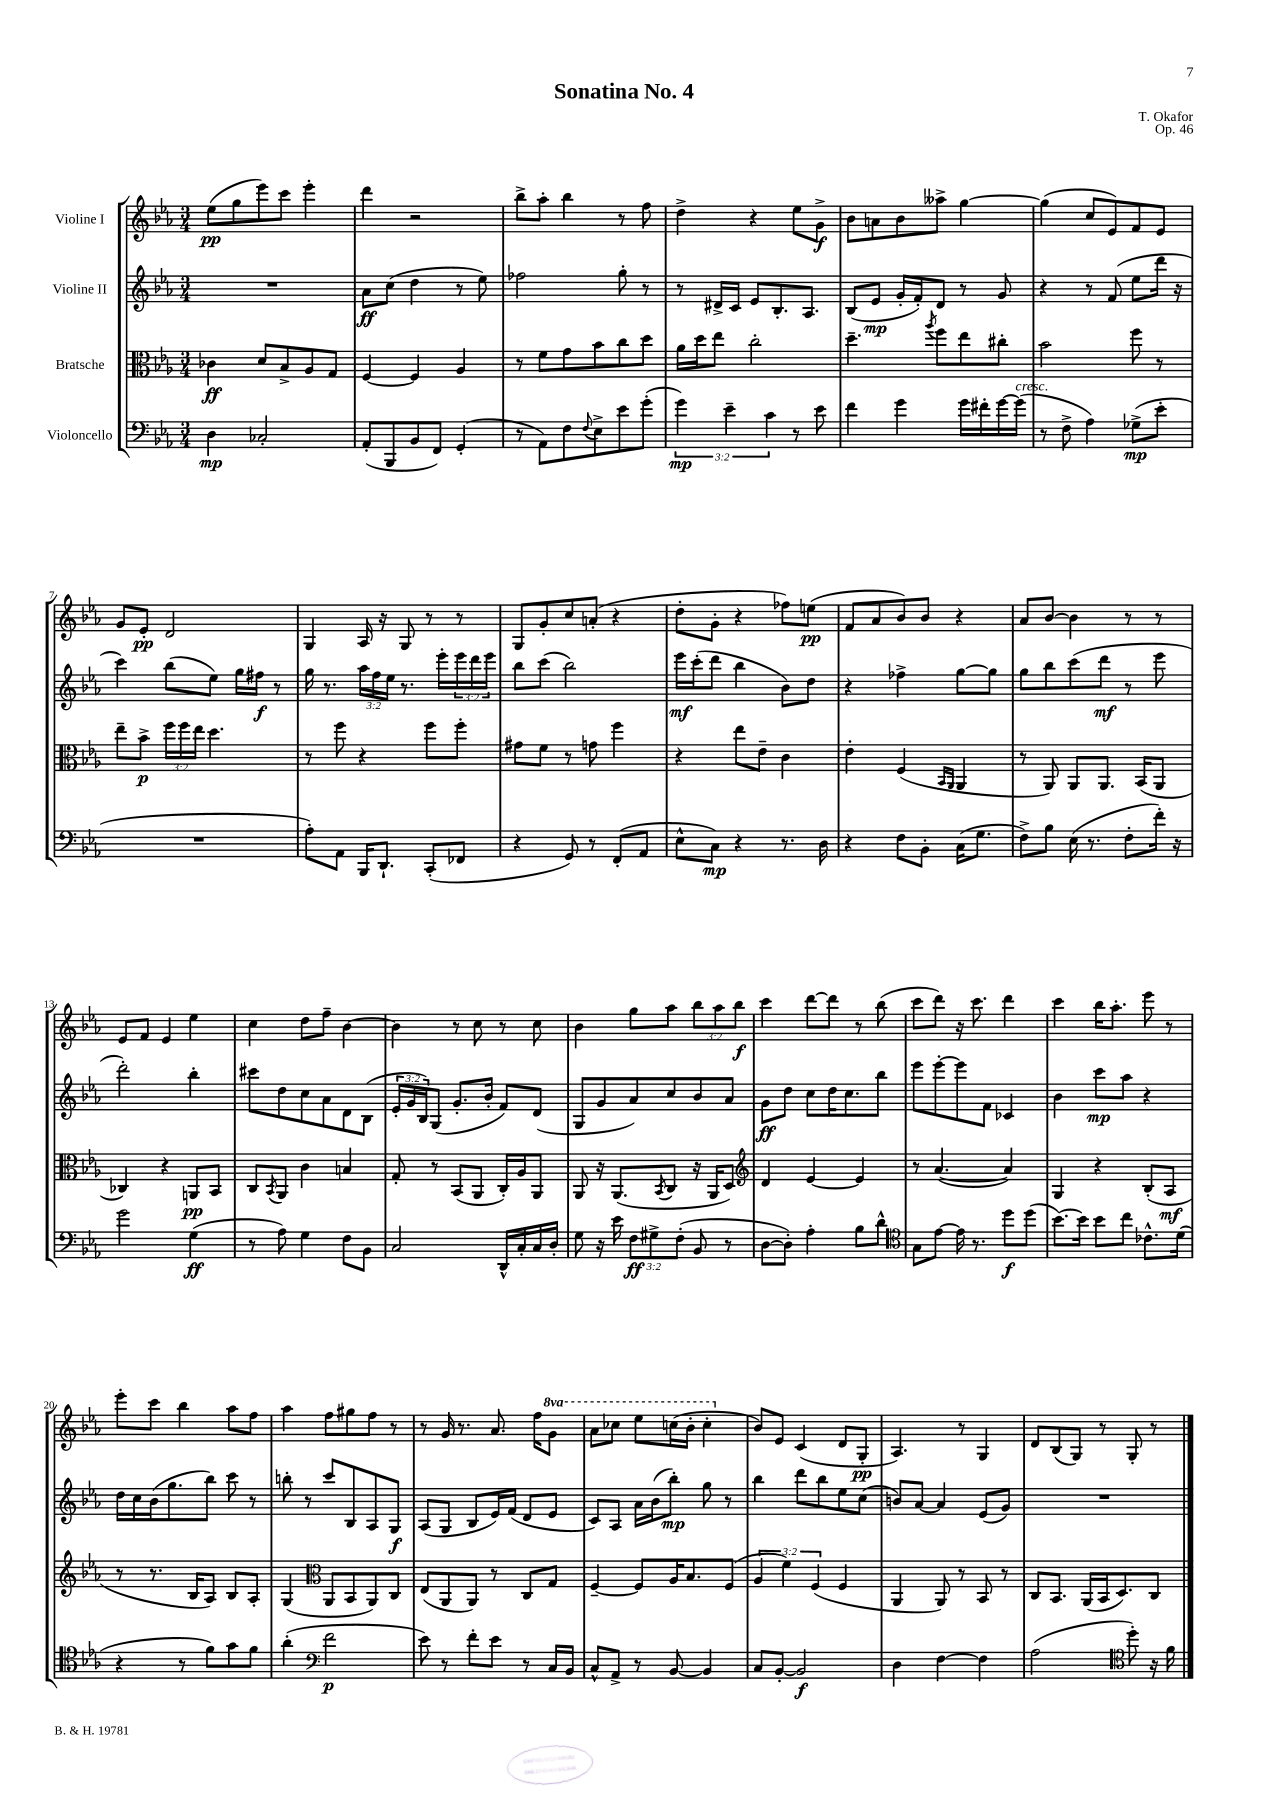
\header { title = "Sonatina No. 4" composer = "T. Okafor" opus = "Op. 46" }
<<
\new StaffGroup <<
\new Staff = "s0" \with { instrumentName = "Violine I" } {
    \clef treble \key ees \major \numericTimeSignature \time 3/4 \override Staff.TupletNumber.text = #tuplet-number::calc-fraction-text \set Staff.ottavationMarkups = #ottavation-simple-ordinals
    ees''8\pp( g''8 ees'''8) c'''8 ees'''4-. |
    d'''4 r2 |
    bes''8-> aes''8-. bes''4 r8 f''8 |
    d''4-> r4 ees''8 g'8->\f |
    bes'8 a'8 bes'8 aeses''8-> g''4~ |
    g''4( c''8 ees'8) f'8 ees'8 |
    g'8 ees'8-.\pp d'2 |
    g4 aes16 r16 g8 r8 r8 |
    g8 g'8-. c''8 a'8-.( r4 |
    d''8-. g'8-. r4 fes''8) e''8\pp( |
    f'8 aes'8 bes'8) bes'8 r4 |
    aes'8 bes'8~ bes'4 r8 r8 |
    ees'8 f'8 ees'4 ees''4 |
    c''4 d''8 f''8-- bes'4~ |
    bes'4 r8 c''8 r8 c''8 |
    bes'4 g''8 aes''8 \tuplet 3/2 { bes''8 aes''8 bes''8\f } |
    c'''4 d'''8~ d'''8 r8 bes''8( |
    c'''8 d'''8) r16 c'''8. d'''4 |
    c'''4 bes''16 aes''8.-. ees'''8 r8 |
    ees'''8-. c'''8 bes''4 aes''8 f''8 |
    aes''4 f''8 gis''8 f''8 r8 |
    r8 g'16 r8. aes'8. f''16 \ottava #1 g''8 |
    aes''8 ces'''8 ees'''8 c'''16( bes''16-. c'''4-. \ottava #0 |
    bes'8) ees'8 c'4( d'8 g8-.\pp |
    aes4.) r8 g4 |
    d'8 bes8( g8) r8 g8-. r8 \bar "|." |
}
\new Staff = "s1" \with { instrumentName = "Violine II" } {
    \clef treble \key ees \major \numericTimeSignature \time 3/4 \override Staff.TupletNumber.text = #tuplet-number::calc-fraction-text
    R2. |
    aes'8\ff c''8( d''4 r8 ees''8) |
    fes''2 g''8-. r8 |
    r8 dis'16-> c'16 ees'8 bes8.-. aes8. |
    bes8( ees'8\mp g'16-. f'16-.) d'8 r8 g'8 |
    r4 r8 f'8( ees''8 d'''16 r16 |
    c'''4) bes''8( ees''8) g''16 fis''16\f r8 |
    g''16 r8. \tuplet 3/2 { aes''16 f''16 ees''16 } r8. ees'''16-. \tuplet 3/2 { ees'''16 d'''16 ees'''16 } |
    bes''8 c'''8( bes''2) |
    ees'''16\mf c'''16-.( d'''8 bes''4 bes'8) d''8 |
    r4 fes''4-> g''8~ g''8 |
    g''8 bes''8 c'''8( d'''8\mf r8 ees'''8 |
    d'''2-.) bes''4-. |
    cis'''8 d''8 c''8 aes'8 d'8 bes8( |
    \tuplet 3/2 { ees'16-. g'16 bes16) } g8( g'8.-. bes'16-. f'8) d'8( |
    g8 g'8 aes'8) c''8 bes'8 aes'8 |
    g'8\ff d''8 c''8 d''16 c''8. bes''8 |
    ees'''8 ees'''8~-. ees'''8 f'8 ces'4 |
    bes'4 c'''8\mp aes''8 r4 |
    d''16 c''16 bes'16( g''8. bes''8) c'''8 r8 |
    b''8-. r8 c'''8 bes8 aes8 g8\f |
    aes8( g8 bes8 ees'16) f'16( d'8 ees'8 |
    c'8) aes8 aes'16 bes'16( bes''8-.\mp) g''8 r8 |
    bes''4 d'''8 bes''8 ees''8 c''8( |
    b'8) aes'8~ aes'4 ees'8( g'8) |
    R2. \bar "|." |
}
\new Staff = "s2" \with { instrumentName = "Bratsche" } {
    \clef alto \key ees \major \numericTimeSignature \time 3/4 \override Staff.TupletNumber.text = #tuplet-number::calc-fraction-text
    ces'4\ff d'8 bes8-> aes8 g8 |
    f4~ f4 aes4 |
    r8 f'8 g'8 bes'8 c''8 d''8 |
    aes'16 d''16 ees''8 c''2-. |
    d''4.-- \acciaccatura { aes''8 } f''8 ees''8 cis''8-. |
    bes'2 f''8 r8 |
    ees''8-- bes'8->\p \tuplet 3/2 { f''16 f''16 ees''16 } d''4. |
    r8 f''8 r4 f''8 f''8-. |
    gis'8 f'8 r8 g'8 f''4 |
    r4 ees''8 ees'8-- c'4 |
    ees'4-. f4( \grace { bes,16 aes,16 } aes,4 |
    r8 aes,8) aes,8 aes,8. bes,16( aes,8 |
    ces4) r4 a,8\pp bes,8 |
    c8 \acciaccatura { bes,8 } aes,8 c'4 b4 |
    g8-. r8 bes,8( aes,8 c16-.) aes16 aes,8 |
    aes,8 r16 aes,8.( \acciaccatura { bes,8 } c8 r16 aes,16 d8) |
    \clef treble d'4 ees'4~ ees'4 |
    r8 aes'4.~( aes'4) |
    g4 r4 bes8-.( aes8\mf |
    r8 r8. bes16 aes8) bes8 aes8-. |
    g4( \clef alto aes,8 bes,8 aes,8) c8 |
    ees8( aes,8 aes,8) r8 c8 g8 |
    f4~-- f8 aes16 bes8. f8( |
    \tuplet 3/2 { aes4 f'4) f4( } f4 |
    aes,4 aes,8) r8 bes,8 r8 |
    c8 bes,8. aes,16( bes,16 d8.) c8 \bar "|." |
}
\new Staff = "s3" \with { instrumentName = "Violoncello" } {
    \clef bass \key ees \major \numericTimeSignature \time 3/4 \override Staff.TupletNumber.text = #tuplet-number::calc-fraction-text
    d4\mp ces2-. |
    aes,8-.( bes,,8 bes,8 f,8) g,4-.( |
    r8 aes,8) f8 \appoggiatura { f8 } ees8-> ees'8 g'8-.( |
    \tuplet 3/2 { g'4\mp) ees'4-- c'4 } r8 ees'8 |
    f'4 g'4 g'16 fis'16-. g'16~ g'16^\markup { \italic "cresc." }( |
    r8 f8-> aes4) ges8->\mp( ees'8-. |
    R2. |
    aes8-.) aes,8 bes,,16 d,8.-! c,8-.( fes,8 |
    r4 g,8) r8 f,8-.( aes,8 |
    ees8-^ c8\mp) r4 r8. d16 |
    r4 f8 bes,8-. c16( g8. |
    f8->) bes8 ees16( r8. f8-. f'16-.) r16 |
    g'2 g4\ff( |
    r8 aes8) g4 f8 bes,8 |
    c2 d,16-^ c16-. c16 d16-. |
    g8 r16 ees'16 \tuplet 3/2 { f8\ff gis8-> f8-.( } bes,8 r8 |
    d8~ d8-.) aes4-. bes8 d'8-^ |
    \clef tenor g8 ees'8~ ees'16 r8. d''8\f d''8( |
    bes'8.~) bes'16 bes'8 c''8 ces'8.-^ d'16( |
    r4 r8 f'8) g'8 f'8 |
    aes'4-.( \clef bass f'2\p |
    ees'8) r8 f'8-. ees'8 r8 c16 bes,16 |
    c8-^ aes,8-> r8 bes,8~ bes,4 |
    c8 bes,8~-. bes,2\f |
    d4 f4~ f4 |
    aes2( \clef tenor d''8-.) r16 f'16 \bar "|." |
}
>>
>>
